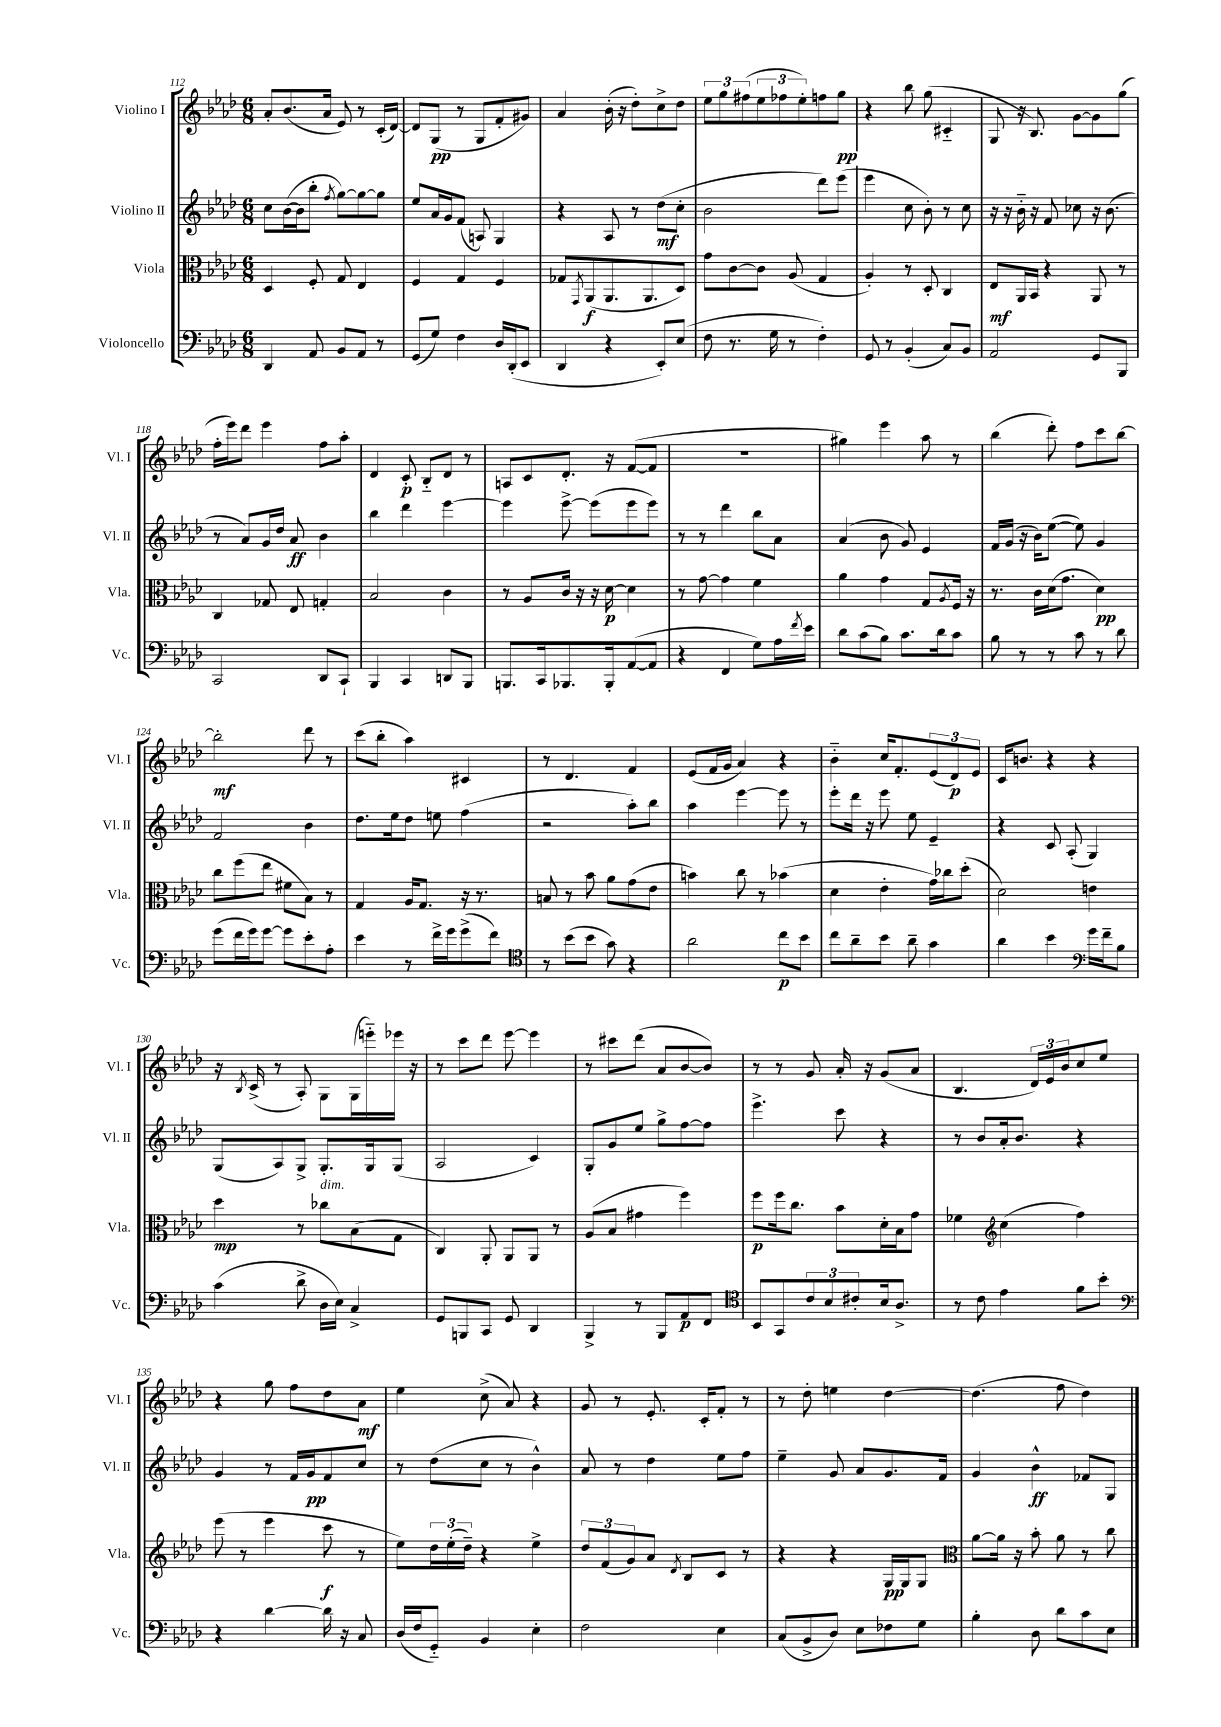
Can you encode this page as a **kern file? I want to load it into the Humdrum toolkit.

**kern	**kern	**kern	**kern
*staff4	*staff3	*staff2	*staff1
*clefF4	*clefC3	*clefG2	*clefG2
*k[b-e-a-d-]	*k[b-e-a-d-]	*k[b-e-a-d-]	*k[b-e-a-d-]
*M6/8	*M6/8	*M6/8	*M6/8
4DD-/	4D-/	8cc\L	8a-'/L
.	.	([16b-\L	(8.b-/
.	.	16b-\]J	.
8AA-/	8F'/	8bb-'\J	.
.	.	.	16a-/Jk
.	.	8qff/	.
8BB-/L	8G/	[8gg\L)	8e-/)
8AA-/J	4E-/	8gg\_	8r
8r	.	8gg\]J	(16c'/LL
.	.	.	[16d-/JJ)
=	=	=	=
(8GG/L	4F/	8ee-/L	8d-/]L
8G/J)	.	16a-/L	(8G/J
.	.	16g/J	.
4F\	4G/	(8f/J	8r
.	.	8A/)	8G/L
16D-/LL	4F/	4G/	8f'/
(16DD-'/J	.	.	.
8EE-/J	.	.	8g#/J)
=	=	=	=
4DD-/	8G-/L	4r	4a-/
.	8qGG/	.	.
.	(8AA-/	.	.
4r	8.AA-/	8A-/	(16b-'\
.	.	.	16r
.	.	8r	8dd-'\L)
.	8.AA-/	.	.
8EE-'/L)	.	(8dd-\L	8cc^\
(8E-/J	8D-/J)	8cc'\J	8dd-\J
=	=	=	=
8F\	8g\L	2b-\	12ee-\L
.	.	.	12gg\
8.r	[8c\	.	.
.	.	.	(12ff#\
.	8c\]J	.	12ee-\
16G\	.	.	.
.	.	.	12ff-\
8r	(8A-/	.	.
.	.	.	12ee-'\)
4F'\)	4G/	8ddd-\L)	8ff\
.	.	(8eee-\J	8gg\J
=	=	=	=
8GG/	4A-'/)	4eee-\	4r
8r	.	.	.
(4BB-'/	8r	8cc\	8bb-\
.	8D-'/	8b-'\)	(8gg\
8C/L)	4C/	8r	4c#'~/
8BB-/J	.	8cc\	.
=	=	=	=
2AA-/	8E-/L	16r	8G/
.	.	16r	.
.	16AA-/L	16b-'~\	16r
.	16BB-/JJ	16r	8.B-/)
.	4r	8f/	.
.	.	8cc-\	[8g\L
8GG/L	8AA-/	16r	8g\]
.	.	(8.b-\	.
8BBB-/J	8r	.	(8gg\J
=	=	=	=
2CC/	4C/	8r	16ff'\LL
.	.	.	16eee-\J)
.	.	8a-/L)	8ddd-\J
.	8G-/	16g/L	4eee-\
.	.	16dd-/JJ	.
.	8E-/	8a-/	.
8DD-/L	4G'/	4b-\	8ff\L
8CC`/J	.	.	8aa-'\J
=	=	=	=
4BBB-/	2B-/	4bb-\	4d-/
4CC/	.	4ddd-\	8c'/
.	.	.	8B-'~/L
8DD/L	4c\	[4eee-\	8d-/J
8BBB-/J	.	.	8r
=	=	=	=
8.BBB/L	8r	4eee-\]	8A/L
.	8A-/L	.	8c/
16CC/k	.	.	.
8.BBB-/	16c/Jk	[8eee-^\	8.d-'/J
.	16r	.	.
.	16r	(8eee-\]L	.
16BBB-'/k	[16d-\	.	16r
([8AA-/	4d-\]	8eee-\	([8f/L
8AA-/]J	.	8eee-\J)	8f/]J
=	=	=	=
4r	8r	8r	2.r
.	[8g\	8r	.
4FF/	4g\]	4ddd-\	.
8G\L)	4f\	8bb-\L	.
16A-\L	.	8a-\J	.
8qf/	.	.	.
16e-\JJ	.	.	.
=	=	=	=
8d-\L	4a-\	(4a-/	4gg#\)
(8c\	.	.	.
8B-\J)	4g\	8b-\	4eee-\
8.c\L	.	8g/)	.
.	8G/L	4e-/	8aa-\
16d-\k	.	.	.
.	8qA-/	.	.
8c\J	16F/Jk	.	8r
.	16r	.	.
=	=	=	=
8B-\	8.r	16f/LL	(4bb-\
.	.	(16g/JJ	.
8r	.	16r	.
.	16c\LL	16b-\LK)	.
8r	(16d-\J	([8ee-\J	8ddd-'\)
.	8.g\J	.	.
8c\	.	8ee-\])	8ff\L
8r	4d-\)	4g/	8ccc\
8d-\	.	.	[8bb-\J
=	=	=	=
(8g\L	8cc\L	2f/	2bb-'\]
16f\L	(8ff\	.	.
16g\J)	.	.	.
[8g\J	8ee-\J	.	.
8g\]L	8f#\L	.	.
8e-'\	8B-\J)	4b-\	8ddd-\
8A-'\J	8r	.	8r
=	=	=	=
4e-\	4G/	8.dd-\L	(8ccc\L
.	.	.	8bb-'\J
.	.	16ee-\k	.
8r	16A-/LK	8dd-\J	4aa-\)
.	8.G/J	.	.
16f^\LL	.	8ee\	.
16g\J	.	.	.
(8g^\	16r	(4ff\	4c#/
.	8.r	.	.
8f\J)	.	.	.
=	=	=	=
*clefC4	*	*	*
8r	8B/	2r	8r
(8b-\L	8r	.	4.d-/
8b-\J	8b-\	.	.
8g\)	8a-\L	.	.
4r	(8g\	8aa-'\L)	4f/
.	8e-\J	8bb-\J	.
=	=	=	=
2a-\	4b\)	4aa-\	(8e-/L
.	.	.	16f/L
.	.	.	16g/JJ
.	8cc\	[4eee-\	4a-/)
.	8r	.	.
8cc\L	(4b-\	8eee-\]	4r
8b-\J	.	8r	.
=	=	=	=
8cc\L	4d-\	8eee-'\L	4b-'~\
8a-~\	.	16ddd-\Jk	.
.	.	16r	.
8b-\J	4e-'\	8eee-\	16cc/LK
.	.	.	8.f'/
8a-~\	.	8ee-\	.
4g\	16g\LL)	4e-~/	(12e-/
.	16cc-\J	.	.
.	.	.	12d-/)
.	(8dd-'\J	.	.
.	.	.	12e-/J
=	=	=	=
4a-\	2d-\)	4r	16c/LK
.	.	.	8.b/J
4b-\	.	8c/	4r
.	.	(8A-'/	.
*clefF4	*	*	*
16g\LL	4e\	4G/)	4r
16f~\J	.	.	.
8B-\J	.	.	.
=	=	=	=
(4c\	4dd-\	(8G/L	16r
.	.	.	8qB-/
.	.	.	(16c^/
.	.	8A-/)	8r
8d-^\	8r	8G^/J	8A-'/)
16D-\LL	8cc-\L	8.G'/L	8G\L
16E-\JJ)	.	.	.
4C^/	(8B-\	.	(16G\L
.	.	16G/k	16eee'~\)
.	8G\J	(8G/J	16eee-\JJ
.	.	.	16r
=	=	=	=
8GG/L	4C/)	2A-/	8r
8BBB/	.	.	8ccc\L
8CC/J	8AA-'/	.	8ddd-\J
8GG/	8AA-/L	.	[8eee-\
4DD-/	8AA-/J	4c/)	4eee-\]
.	8r	.	.
=	=	=	=
4BBB-^/	(8A-/L	8G'/L	8r
.	8B-/J	8g/	8ccc#\L
8r	4g#\	8ee-/J	(8ddd-\J
8BBB-/L	.	8gg^\L	8a-/L
8AA-/	4ff\)	[8ff\	[8b-/
8FF/J	.	8ff\]J	8b-/]J)
=	=	=	=
*clefC4	*	*	*
8BB-/L	8ff\L	4.eee-^\	8r
8GG/	16ff\k	.	8r
.	8.cc\J	.	.
12c/	.	.	8g/
12B-/	.	.	.
.	8b-\L	8ccc\	16a-'/
12c#'/	.	.	.
.	.	.	16r
16B-/k	16d-'\L	4r	(8g/L
8.A-^/J	16B-\J	.	.
.	8g\J	.	8a-/J
=	=	=	=
8r	4f-\	8r	4.B-/
8c\	.	8b-/L	.
*	*clefG2	*	*
4e-\	(4cc\	16a-'/k	.
.	.	8.b-/J	.
.	.	.	24d-/LL)
.	.	.	24e-/
.	.	.	24b-/J
8f\L	4ff\)	4r	8cc/
8b-'\J	.	.	8ee-/J
=	=	=	=
*clefF4	*	*	*
4r	(8eee-\	4g/	4r
.	8r	.	.
[4d-\	4eee-\	8r	8gg\
.	.	16f/LL	8ff\L
.	.	16g/J	.
16d-\]	8ccc\	8f/	8dd-\
16r	.	.	.
8C/	8r	8cc/J	8a-\J
=	=	=	=
(16D-/LL	8ee-\L)	8r	4ee-\
16F/J	.	.	.
8GG'~/J)	24dd-\L	(8dd-\L	.
.	(24ee-'\	.	.
.	24dd-~\JJ)	.	.
4BB-/	4r	8cc\J	(8cc^\
.	.	8r	8a-/)
4E-'\	4ee-^\	4b-^^\)	4r
=	=	=	=
2F\	12dd-/L	8a-/	8g/
.	(12f/	.	.
.	.	8r	8r
.	12g/)	.	.
.	8a-/J	4dd-\	8.e-'/
.	8qd-/	.	.
.	8B-/L	.	.
.	.	.	16c'/LK
4E-\	8c/J	8ee-\L	8f'/J
.	8r	8ff\J	8r
=	=	=	=
(8C/L	4r	4ee-~\	8r
8BB-^/	.	.	8dd-'\
8D-/J)	4r	8g/	4ee\
8E-\L	.	8a-/L	.
8F-\	16G/LL	8.g/	[4dd-\
.	16G/J	.	.
8G\J	8G/J	.	.
.	.	16f/Jk	.
=	=	=	=
*	*clefC3	*	*
4B-'\	[8a-\L	4g/	(4.dd-\]
.	16a-\]Jk	.	.
.	16r	.	.
8D-\	8b-'\	4b-^^\	.
8d-\L	8a-\	.	8ff\
8c\	8r	8f-/L	4dd-\)
8E-\J	8cc\	8G/J	.
==	==	==	==
*-	*-	*-	*-
